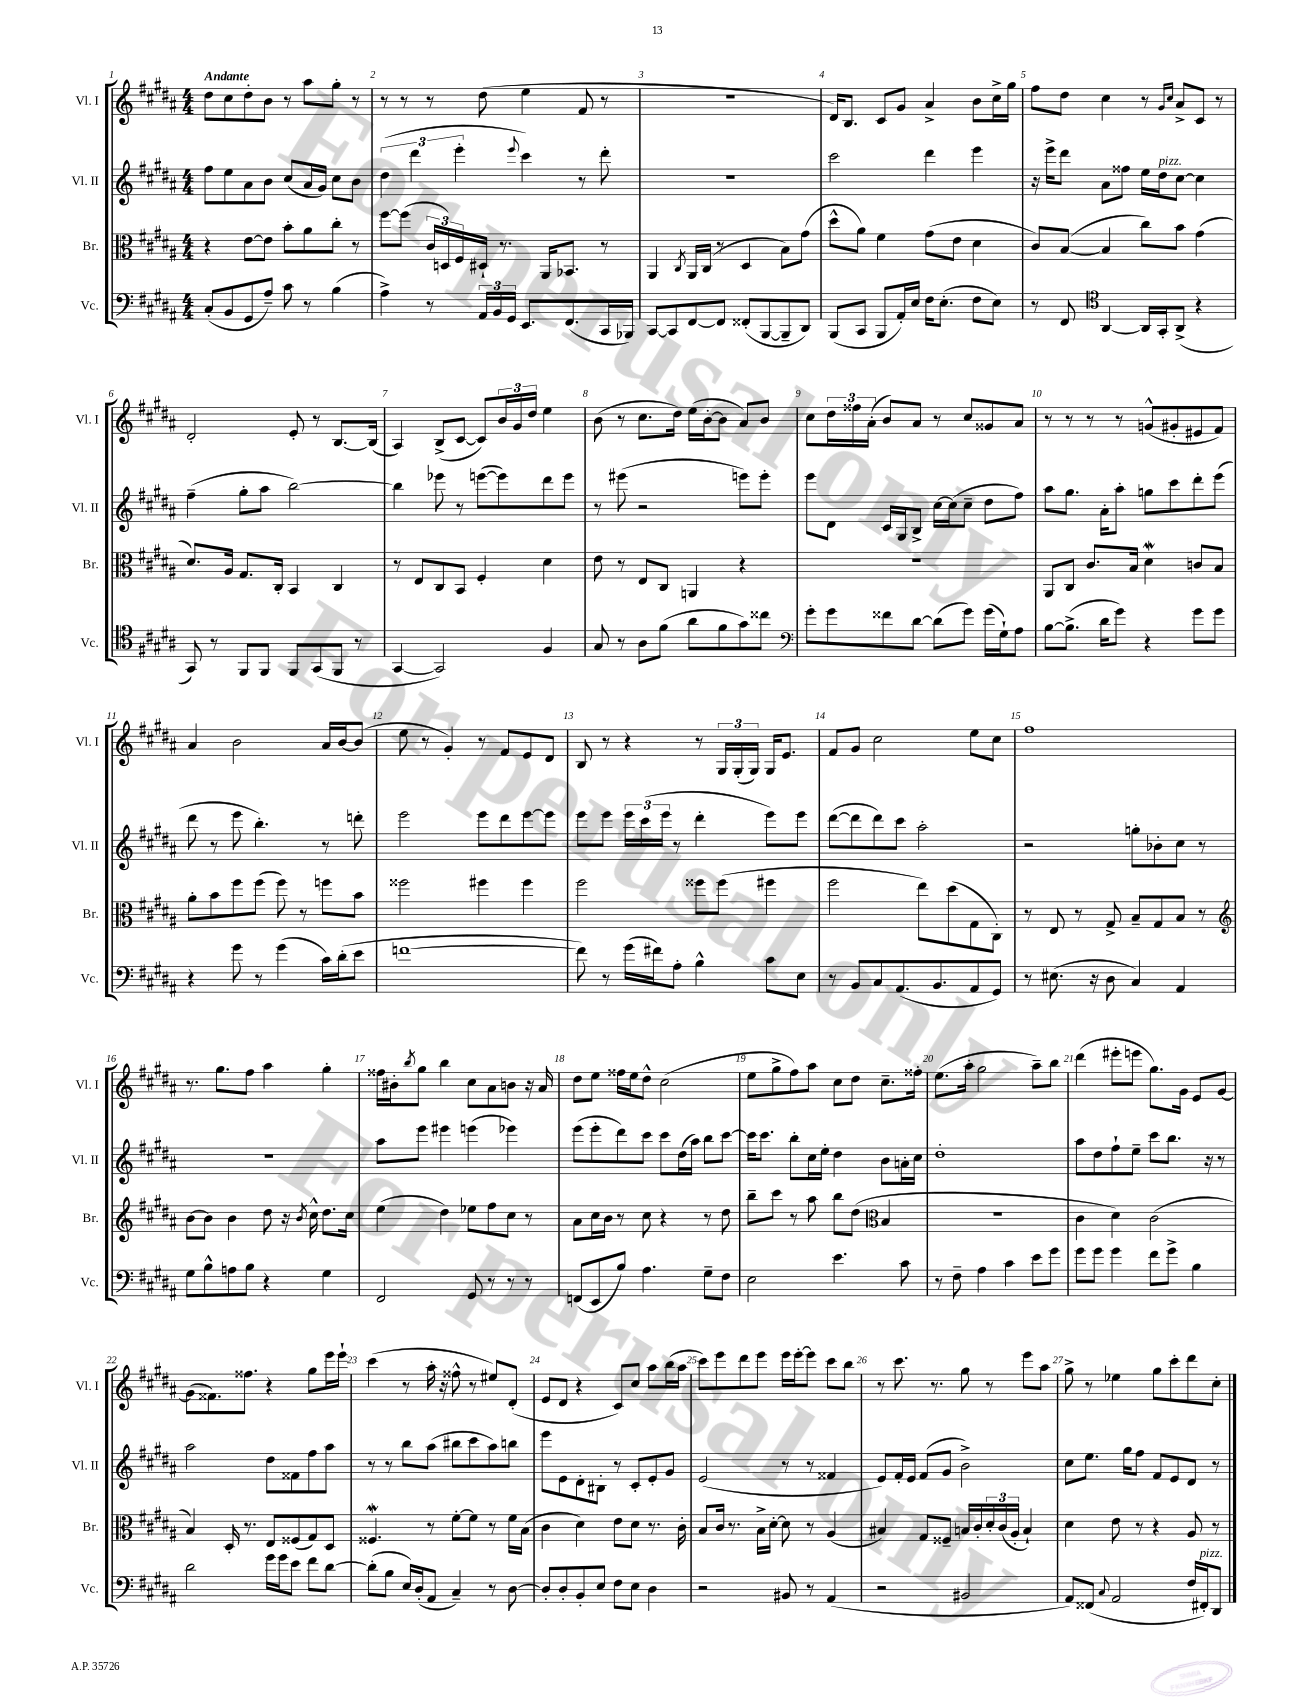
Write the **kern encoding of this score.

**kern	**kern	**kern	**kern
*part4	*part3	*part2	*part1
*staff4	*staff3	*staff2	*staff1
*I"Vc.	*I"Br.	*I"Vl. II	*I"Vl. I
*I'Vc.	*I'Br.	*I'Vl. II	*I'Vl. I
*clefF4	*clefC3	*clefG2	*clefG2
*k[f#c#g#d#a#]	*k[f#c#g#d#a#]	*k[f#c#g#d#a#]	*k[f#c#g#d#a#]
*M4/4	*M4/4	*M4/4	*M4/4
=1	=1	=1	=1
!	!	!	!LO:TX:a:B:t=Andante
(8C#'/L	4r	8ff#\L	8dd#\L
8BB/	.	8ee\	8cc#\
8GG#/	[8e\L	8a#\	8dd#'\
8A#~/J)	8e\J]	8b\J	8b\J
8c#\	8b'\L	(8cc#/L	8r
8r	8a#\	16a#/L	8aa#\L
.	.	16g#/JJ)	.
(4B\	8cc#'\J	8cc#\L	8gg#'\J
.	8r	8b\J	8r
=2	=2	=2	=2
4A#^\)	[8ff#\L	(6dd#\	8r
.	(8ff#\J]	.	8r
.	.	6ddd#\	.
8r	24c#/LL	.	8r
.	24Dn/)	.	.
.	24F#/	6eee'\	.
24AA#/LL	16D#X`/JJ	.	(8dd#\
24BB/	.	.	.
.	8.r	.	.
24GG#/JJ	.	.	.
.	.	8qqeee/	.
8.EE/L	.	4ccc#\)	4ee\
.	16AA#/KL	.	.
(8.FF#/	8.BB-X/J	.	.
.	.	8r	8f#/
16CC#/L	8r	8ddd#'\	8r
16BBB-X/JJ)	.	.	.
=3	=3	=3	=3
[8CC#/L	4AA#/	1r	1r
8CC#/]	.	.	.
.	8qC#/	.	.
[8FF#/	16AA#/LL	.	.
.	(16C#/JJ	.	.
8FF#/J]	8r	.	.
(8FF##X'/L	4D#/	.	.
[8BBB/	.	.	.
8BBB~/]	8B\L)	.	.
8DD#/J)	(8g#\J	.	.
=4	=4	=4	=4
(8BBB/L	8dd#^^\L	2ccc#\	16d#/KL)
.	.	.	8.B/J
8CC#/J	8a#\J)	.	.
8BBB/L	4f#\	.	8c#/L
16AA#'/L)	.	.	8g#/J
16E/JJ	.	.	.
16F#\KL	(8g#\L	4ddd#\	4a#^/
(8.E'\J	.	.	.
.	8e\J	.	.
8F#\L	4d#\	4eee\	8b\L
8E\J)	.	.	16cc#^\L
.	.	.	16gg#\JJ
=5	=5	=5	=5
8r	8c#/L)	16r	8ff#\L
.	.	16eee^\KL	.
8FF#/	([8B/J	8ddd#\J	8dd#\J
*clefC4	*	*	*
[4AA#/	4B/]	8a#\L	4cc#\
.	.	8ff##X\J	.
16AA#/LL]	8cc#\L)	16ee\LL	8r
!	!	!LO:TX:a:i:t=pizz.	!
16GG#'/J	.	16dd#\J	.
.	.	.	16qqg#/LL
.	.	.	16qqcc#/JJ
(8AA#^/J	8b\J	[8cc#\J	8a#^/L
4r	(4g#\	4cc#\]	8c#/J
.	.	.	8r
!!LO:LB:g=z
=6	=6	=6	=6
8GG#/)	8.d#/L)	(4ff#~\	2d#'/
8r	.	.	.
.	16A#/Jk	.	.
8FF#/L	8.G#/L	8gg#'\L	.
8FF#/J	.	8aa#\J	.
.	16C#'/Jk	.	.
8FF#/L	4BB/	[2bb\)	8e'/
(8GG#/	.	.	8r
8FF#/J	4C#/	.	[8.B/L
8r	.	.	.
.	.	.	(16B/Jk]
=7	=7	=7	=7
[4GG#/	8r	4bb\]	4A#/)
.	8E/L	.	.
2GG#/])	8C#/	8eee-X\	(8B^/L
.	8BB/J	8r	[8c#/J
.	4F#'/	([8eeen\L	8c#/L])
.	.	8eee\])	24b/L
.	.	.	24g#/
.	.	.	24dd#/JJ
4F#/	4d#\	8ddd#\	4ee\
.	.	8eee\J	.
=8	=8	=8	=8
8G#/	8e\	8r	(8b\
8r	8r	(8eee#X\	8r
8A#\L	8E/L	2r	8.cc#\L
(8f#\J	8C#/J	.	.
.	.	.	16dd#\Jk)
8a#\L	4AAn/	.	(16ee\LL
.	.	.	[16b'\J
8f#\	.	.	8b\J]
8g#\)	4r	8eeen\L)	8a#/L)
8cc##X\J	.	8eee'\J	8b/J
=9	=9	=9	=9
*clefF4	*	*	*
8g#'\L	1r	8eee\L	8cc#\L
8g#\	.	8d#\J	24dd#\L
.	.	.	24ff##X\
.	.	.	(24a#'\JJ
8f##X\	.	16c#/LL	8b/L)
.	.	16G#/J	.
[8d#\J	.	8B^/J	8a#/J
(8d#\L]	.	[16cc#\LL	8r
.	.	(16cc#\J]	.
8g#\J)	.	8cc#~\J	8cc#/L
(16g#\LL	.	8dd#\L	8g##X/
16G#`\J)	.	.	.
8A#\J	.	8ff#\J)	8a#/J
=10	=10	=10	=10
[8B\L	8AA#/L	8aa#\L	8r
(8.B^\J]	8C#/J	8.gg#\J	8r
.	8.c#/L	.	8r
16d#\KL	.	16a#'\KL	.
8g#\J)	.	8aa#'\J	8r
.	16B/Jk	.	.
4r	4d#W\	8ggn\L	(8gn^^/L
.	.	8ccc#\	8g#X'/
8g#\L	8cn/L	8ddd#'\	8e#X/
8g#\J	8B/J	(8eee\J	8f#/J)
!!LO:LB:g=z
=11	=11	=11	=11
4r	8a#'\L	8ddd#\	4a#/
.	8b\	8r	.
8g#\	8ff#\	8eee\	2b\
8r	(8ff#\J	4.bb'\)	.
(4g#\	8ff#\)	.	.
.	8r	.	.
16c#\LL)	8ffn\L	8r	16a#/LL
(16d#'\J	.	.	[16b/J
8e\J	8b\J	8dddn'\	(8b/J]
=12	=12	=12	=12
[1fn	2ff##X\	2eee\	8ee\
.	.	.	8r
.	.	.	4g#'/)
.	4ff#X\	8eee\L	8r
.	.	8ddd#\	8f#/L
.	4ff#\	[8eee\	8e/
.	.	8eee\J]	8d#/J
=13	=13	=13	=13
8f\])	2ff#\	8eee\L	8B/
8r	.	8eee\J	8r
(16g#\LL	.	24eee\LL	4r
.	.	(24ccc#\	.
16f#X\J)	.	.	.
.	.	24eee\JJ	.
8A#'\J	.	8r	.
4B^^\	8ff##X\L	4ddd#'\	8r
.	(8ff##\J	.	24G#/LL
.	.	.	(24G#'/
.	.	.	24G#/JJ)
8c#\L	4ff#X\	8eee\L)	16G#/KL
.	.	.	8.e/J
8E\J	.	8eee\J	.
=14	=14	=14	=14
8r	2ff#\	([8ddd#\L	8f#/L
8BB/L	.	8ddd#\]	8g#/J
8C#/	.	8ddd#\)	2cc#\
(8.AA#/	.	8ccc#\J	.
.	8ee\L)	2aa#'\	.
8.BB/	.	.	.
.	(8dd#\	.	.
8AA#/	8G#\	.	8ee\L
8GG#/J)	8C#'\J)	.	8cc#\J
=15	=15	=15	=15
8r	8r	2r	1ff#
(8.E#X\	8E/	.	.
.	8r	.	.
16r	.	.	.
8D#\	8G#^/	.	.
4C#/)	8B~/L	8ggn'\L	.
.	8G#/	8b-X'\	.
4AA#/	8B/J	8cc#\J	.
.	8r	8r	.
!!LO:LB:g=z
=16	=16	=16	=16
*	*clefG2	*	*
8G#\L	[8b\L	1r	8.r
8B^^\	8b\J]	.	.
.	.	.	8.gg#\L
8An\	4b\	.	.
8B\J	.	.	8ff#\J
4r	8dd#\	.	4aa#\
.	16r	.	.
.	8qb/	.	.
.	16cc#^^\	.	.
4G#\	8.dd#\L	.	4gg#'\
.	16cc#\Jk	.	.
=17	=17	=17	=17
2FF#/	(4ee\	8aa#\L	16ff##X\LL
.	.	.	16b#X'\J
.	.	.	8qbb/
.	.	8eee\J	8gg#\J
.	4dd#\)	4eee#X\	4bb\
8GG#/	8ee-X\L	(4eeen\	8cc#\L
8r	8ff#\	.	8a#\
8r	8cc#\J	4eee-X\)	8bn\J
8r	8r	.	16r
.	.	.	16a#/
=18	=18	=18	=18
(8FFn/L	8a#\L	(8eee\L	8dd#\L
8EE/	16cc#\L	8eee'\	8ee\J
.	16b\JJ	.	.
8B/J)	8r	8ddd#\)	16ff##X\LL
.	.	.	16ee\J
4.A#\	8cc#\	8ccc#\J	8dd#^^\J
.	4r	8ccc#\L	(2cc#\
.	.	(16dd#\L	.
.	.	16aa#\JJ)	.
8G#~\L	8r	8bb\L	.
8F#\J	8dd#\	[8ccc#\J	.
=19	=19	=19	=19
2E\	8bb~\L	16ccc#\KL]	8ee\L
.	.	8.ccc#\J	.
.	8ccc#\J	.	8gg#^\
.	8r	8bb'\L	8ff#\)
.	8aa#\	16cc#\L	8aa#\J
.	.	16ee'\JJ	.
4.e\	8bb\L	4dd#\	8cc#\L
.	(8dd#\J	.	8dd#\J
*	*clefC3	*	*
.	4B/	8b\L	8.cc#~\L
8c#\	.	16an'\L	.
.	.	16cc#\JJ	16ff##X'\Jk
=20	=20	=20	=20
8r	1r	1dd#'	(8.ee\L
8F#~\	.	.	.
.	.	.	16aa#'\Jk
4A#\	.	.	2gg#\
4c#\	.	.	.
8e\L	.	.	8aa#~\L)
8g#\J	.	.	8bb\J
=21	=21	=21	=21
8g#\L	4c#\	8aa#\L	(4ddd#\
8g#\J	.	8dd#\	.
4g#\	4d#\)	8ff#`\	8eee#X'\L
.	.	8ee~\J	8eeen\J
8f#\L	(2c#\	8ccc#\L	8.gg#\L)
8g#^\J	.	8.bb\J	.
.	.	.	16g#\Jk
4B\	.	.	8e/L
.	.	16r	.
.	.	8r	[8g#/J
!!LO:LB:g=z
=22	=22	=22	=22
2d#\	4B/)	2aa#\	(8g#\L]
.	.	.	8.f##X\)
.	16D#'/	.	.
.	8.r	.	8.ff##X\J
16g#\LL	8E/L	8dd#\L	4r
16g#\J	.	.	.
8e\J	(8F##X/	8f##X\	.
8f#\L	8G#/)	8ff#\	8gg#\L
[8d#\J	8D#/J	8aa#\J	16eee\L
.	.	.	16eee`\JJ
=23	=23	=23	=23
(8d#'\L]	4.F##XW/	8r	(4ccc#\
8B\J	.	8r	.
16E/LL)	.	8bb\L	8r
(16D#'/J	.	.	.
8AA#/J	8r	(8aa#\J	16aa#'\
.	.	.	16r
4C#~/)	[8f#'\L	8bb#X\L	8ff##X^^\
.	8f#\J]	8ccc#\	8r
8r	8r	8aa#\)	8ee#X/L)
[8D#\	16f#\LL	8bbn\J	(8d#'/J
.	(16B\JJ	.	.
=24	=24	=24	=24
8D#'/L]	4c#\	8eee\L	8e/L
8D#'/	.	8e\	8d#/J
8BB'/	4d#\)	8d#'\	4r
8E/J	.	8B#X'\J	.
8F#\L	8e\L	8r	8c#/L)
8E\J	8d#\J	8c#'/L	8cc#/J
4D#\	8.r	8e'/	8aa#\L
.	.	8g#/J	(16bb\L
.	16c#'\	.	16aa#\JJ
=25	=25	=25	=25
2r	8B/L	(2e/	8ccc#\L)
.	16c#/Jk	.	8eee\
.	8.r	.	.
.	.	.	8ddd#\
.	16B^\LL	.	8eee\J
.	[16d#'\JJ	.	.
8BB#X/	8d#\]	8r	16eee\LL
.	.	.	[16eee'\J
8r	8r	8r	8eee\J]
(4AA#/	(4A#/	4f##X/	8ccc#\L
.	.	.	8bb\J
=26	=26	=26	=26
2r	4B#X/)	8e/L)	8r
.	.	16f#'/L	8.ccc#\
.	.	16e/JJ	.
.	8G#/L	(8f#/L	.
.	.	.	8.r
.	8F##X~/J	8g#/J	.
2BB#X/	16Bn/LL	2b^\)	8gg#\
.	16c#'/	.	.
.	24d#'/	.	8r
.	(24c#/	.	.
.	24A#'/JJ	.	.
.	4B`/)	.	8eee\L
.	.	.	8aa#\J
=27	=27	=27	=27
8AA#/L)	4d#\	8cc#\L	8gg#^\
(8FF##X/J	.	8.ee\J	8r
8qqC#/	.	.	.
2AA#/	8e\	.	4ee-X\
.	.	16gg#\KL	.
.	8r	8ff#\J	.
.	4r	8f#/L	8gg#\L
.	.	8e/	8ccc#'\
16F#/LL	8A#/	8d#/J	8ddd#\
!LO:TX:a:i:t=pizz.	!	!	!
16FF#X'/J)	.	.	.
8DD#/J	8r	8r	8cc#'\J
==	==	==	==
*-	*-	*-	*-
